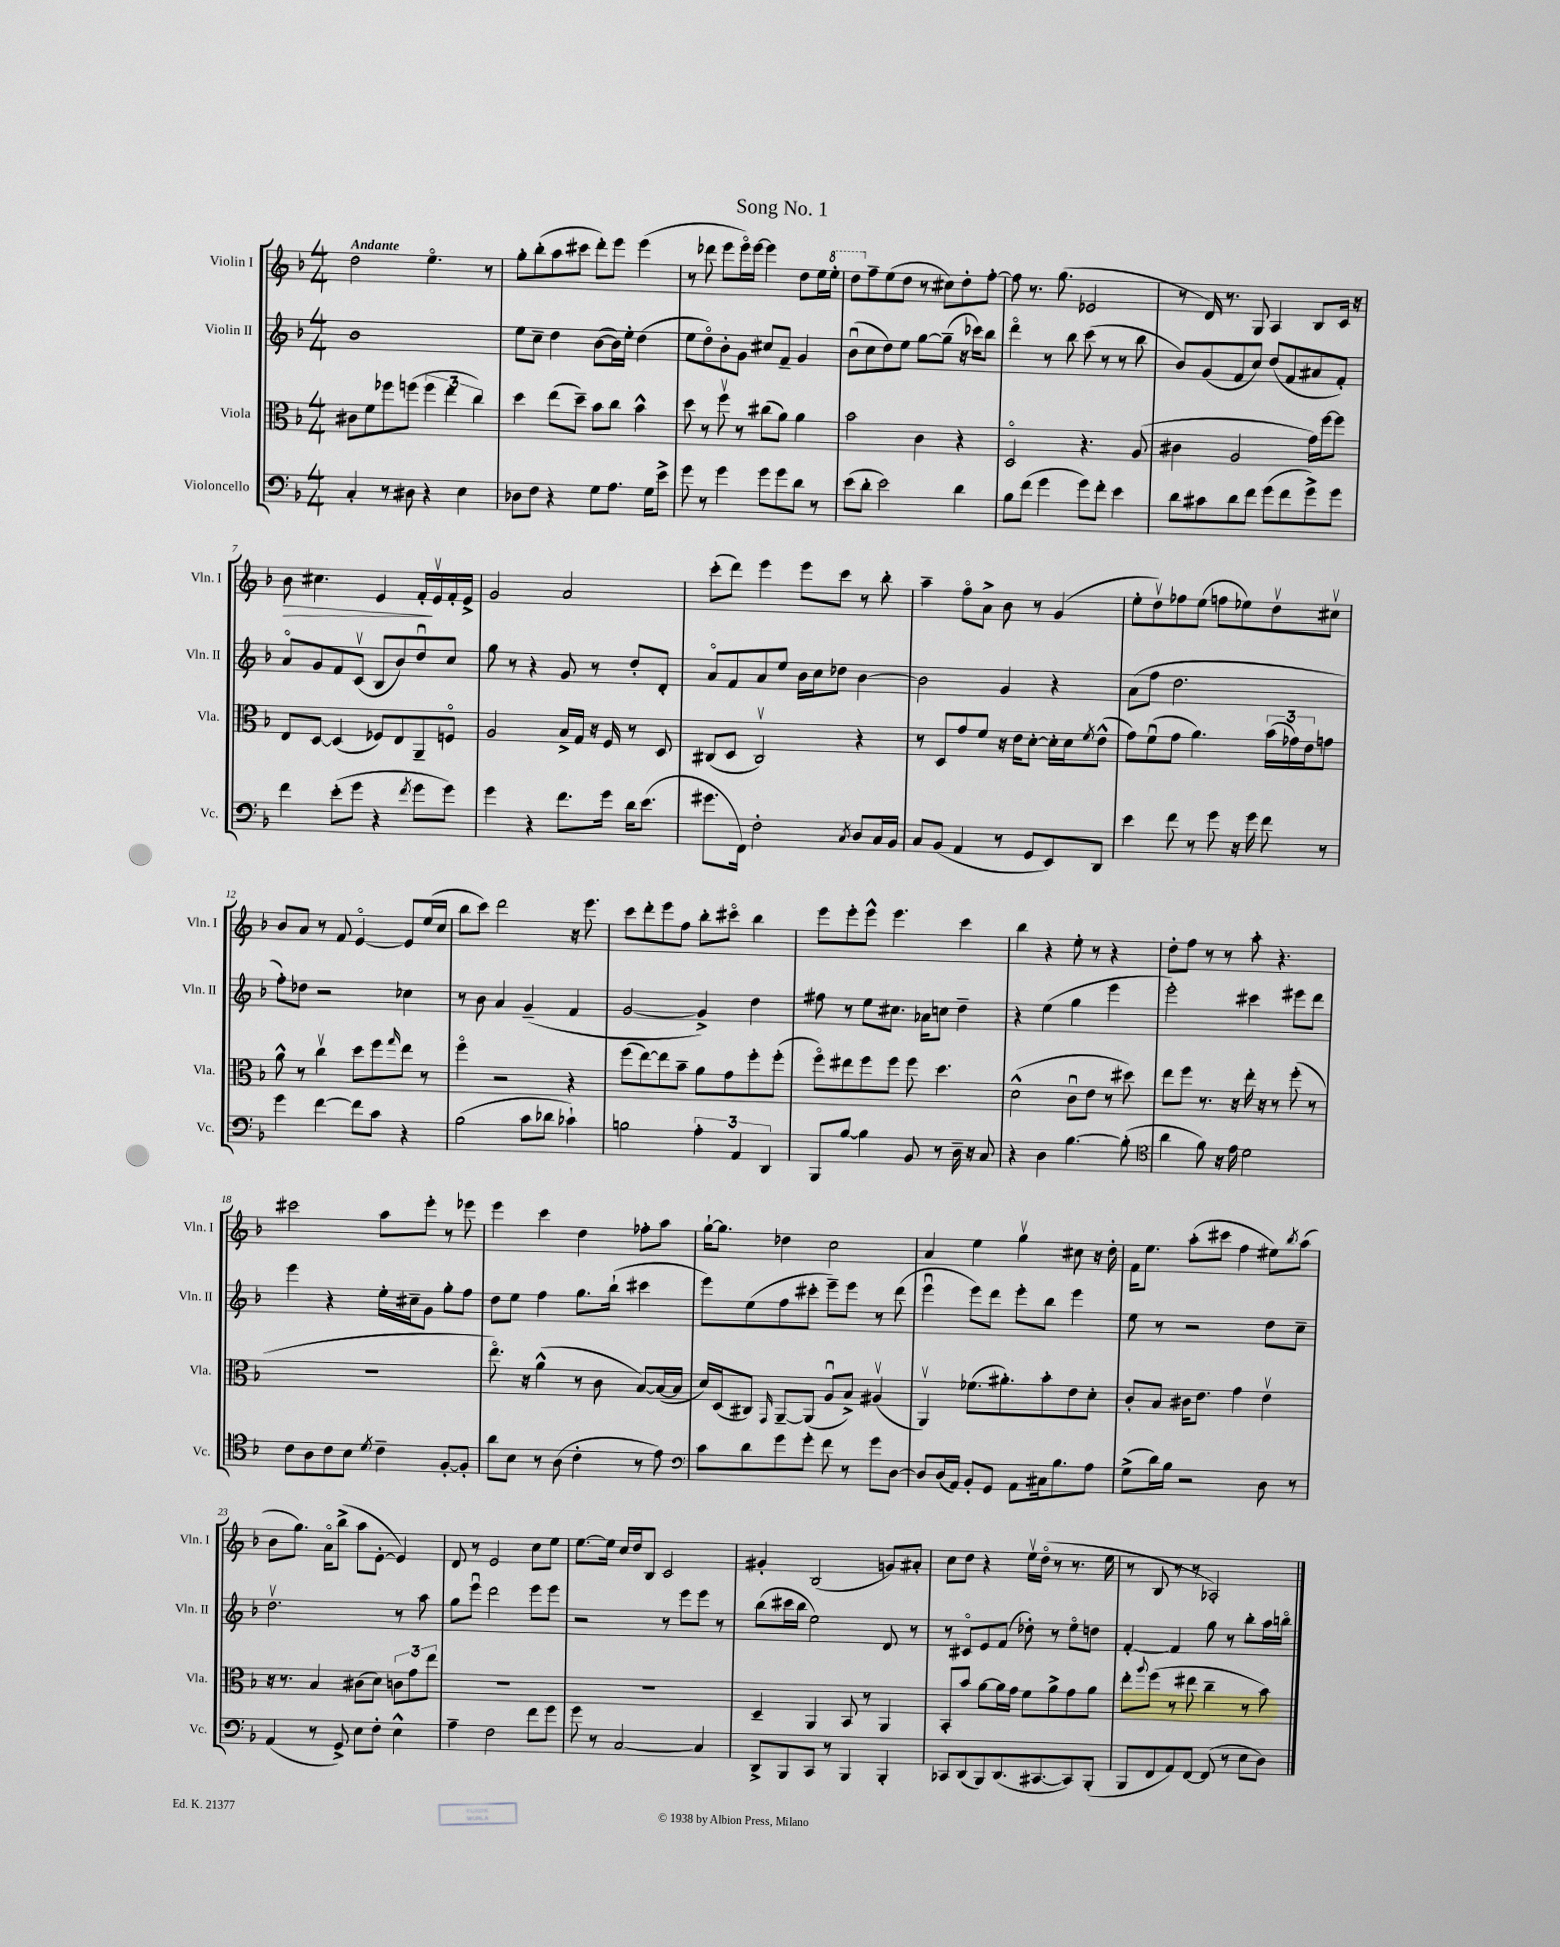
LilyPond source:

\header { title = "Song No. 1" }
<<
\new StaffGroup <<
\new Staff = "s0" \with { instrumentName = "Violin I" shortInstrumentName = "Vln. I" } {
    \clef treble \key f \major \numericTimeSignature \time 4/4 \tempo "Andante"
    d''2 e''4.\flageolet r8 |
    g''8-. bes''8-.( a''8 cis'''8 d'''8-.) e'''8 e'''4( |
    r8 des'''8 e'''8 e'''16\flageolet) e'''16~ e'''4 d''8 e''16 \ottava #1 e'''16-. |
    d'''8 \ottava #0 f''8-- e''8( d''8 r8 cis''8) d''8-. f''8~-. |
    f''8 r8. g''8.( ees'2 |
    r8 d'16) r8. g8 a4 bes8 c'16 r16 |
    bes'8\> cis''4. e'4 f'16-.\! e'16\upbow f'16-. e'16-> |
    g'2 a'2 |
    c'''8-.( d'''8) e'''4 e'''8 c'''8 r8 bes''8-. |
    a''4-- f''8\flageolet a'8-> bes'8 r8 g'4( |
    e''8-. d''8\upbow) fes''8 e''8( f''8 ees''8) d''8\upbow cis''8\upbow |
    bes'8 a'8 r8 f'8 e'4~\flageolet e'8 e''16( c''16 |
    bes''8 c'''8) d'''2 r16 e'''8. |
    c'''8 d'''8-. e'''8 f''8 bes''8-. cis'''8\flageolet bes''4 |
    e'''8 e'''8-. e'''8-^ e'''4. c'''4 |
    bes''4 r4 e''8-. r8 r4 |
    d''8-. f''8 r8 r8 a''8-. r4. |
    cis'''2 a''8 e'''8-. r8 ees'''8 |
    e'''4 c'''4 d''4 fes''8-. a''8 |
    g''16~-! g''8. des''4 c''2 |
    a'4 e''4 g''4\upbow cis''8 r16 d''16-. |
    f'16 e''8. a''8-.( cis'''8 f''4 eis''8) \acciaccatura { bes''8 } a''8( |
    bes'8 g''8.) a'16\flageolet bes''8->( a''8 e'8~-. e'4) |
    d'8 r8 e'2 c''8 e''8 |
    e''8.~ e''16 c''16 d''16 bes8 c'2 |
    gis'4-. bes2( g'8) ais'8-. |
    c''8 d''8 r4 e''16\upbow d''16\flageolet( r8 r8. e''16 |
    r8 bes8 r8 r8 aes2-.) \bar "|." |
}
\new Staff = "s1" \with { instrumentName = "Violin II" shortInstrumentName = "Vln. II" } {
    \clef treble \key f \major \numericTimeSignature \time 4/4
    bes'1 |
    e''8 c''8-- d''4 bes'8~( bes'16) e''16-. d''4( |
    e''8 d''8\flageolet) bes'8-. g'8 cis''8 f'8-- g'4 |
    bes'8\downbow( c''8 d''8) e''8 g''8~ g''8--( r16 ces'''16) bes''8 |
    d'''4\flageolet r8 bes''8 c'''8( r8 r8 bes''8 |
    bes'8) g'8( f'8 c''8) d''8( f'8 ais'8 f'8-.) |
    a'8\flageolet g'8 f'8 c'8\upbow( bes8 bes'8) d''8\downbow c''8 |
    g''8 r8 r4 g'8 r8 d''8-. d'8-. |
    a'8\flageolet f'8 a'8 e''8 bes'16 c''16 des''8 bes'4~ |
    bes'2 g'4 r4 |
    a'8( f''8 d''2. |
    f''8-.) des''8 r2 ces''4 |
    r8 bes'8 a'4 g'4--( f'4 |
    g'2~ g'4->) d''4 |
    fis''8 r8 e''8 cis''8. aes'16 c''8 d''4-- |
    r4 e''4( g''4 e'''4 |
    e'''2-.) cis'''4 eis'''8 d'''8 |
    e'''4 r4 e''16-. cis''16-- g'8 g''8-. f''8 |
    d''8 e''8 f''4 g''8. bes''16-!( cis'''4 |
    e'''8) e''8( f''8 cis'''8-. e'''8--) e'''8 r8 d'''8( |
    e'''4\downbow e'''8) d'''8 e'''8-. bes''8 e'''4 |
    e''8 r8 r2 d''8 c''8-- |
    d''2.\upbow r8 a''8 |
    g''8 e'''8\downbow d'''2 e'''8 e'''8 |
    r2 r8 e'''8 e'''8 r8 |
    bes''8( cis'''16 bes''16 e''2) d'8 r8 |
    r8 cis'8\flageolet e'8 f'8( des''8-.) r8 e''8\flageolet d''8 |
    f'4~-. f'4 g''8 r8 bes''8-. a''16 b''16\flageolet \bar "|." |
}
\new Staff = "s2" \with { instrumentName = "Viola" shortInstrumentName = "Vla." } {
    \clef alto \key f \major \numericTimeSignature \time 4/4
    cis'8 f'8 fes''8 f''8( \tuplet 3/2 { f''4 e''4 c''4) } |
    d''4 e''8( d''8--) bes'8 c''8 bes'4-^ |
    d''8 r8 f''8\upbow r8 cis''8( a'8) a'4 |
    bes'2 c'4 r4 |
    d2\flageolet r4. a8( |
    cis'4 a2 g'16) f''16~ f''8 |
    e8 d8~ d4( fes8) e8 a,8-- f8\flageolet |
    a2 bes16-> g16 r16 f16 r8 d8 |
    cis8( d8 cis2\upbow) r4 |
    r8 d8 g'8 f'8 r16 e'16 d'8~-. d'16-. d'16 \acciaccatura { f'8 } e'8-^( |
    g'8) f'8\downbow( g'8 a'4.) \tuplet 3/2 { bes'16( ges'16) e'16 } g'8 |
    a'8-^ r8 c''4\upbow d''8 f''8 \grace { g''16 } e''8 r8 |
    f''4\flageolet r2 r4 |
    f''8( e''8~) e''8 bes'8-- a'8 g'8 f''8-. f''8-.( |
    f''8\flageolet) eis''8 f''8 f''8 f''8 d''4. |
    d'2-^( c'8\downbow e'8 r8 dis''8) |
    e''8 f''8 r8. r16 e''16-. r16 r8 f''8-.( r8 |
    R1 |
    e''8.\flageolet) r16 a'4-^( r8 c'8 bes8~) bes16~( bes16 |
    d'16) d16( cis8) \grace { g,16 } a,8~-- a,8( a8\downbow bes8->) ais4\upbow( |
    a,4\upbow) fes'8.( ais'8.-.) bes'8-. e'8 d'8-. |
    c'8-. bes8 cis'16 e'8. g'4 e'4\upbow |
    r16 r8. bes4 cis'8( d'8) \tuplet 3/2 { c'8 g'8 e''8 } |
    R1 |
    R1 |
    d4-- a,4 bes,8 r8 a,4 |
    bes,8-. bes'8 a'8~ a'16 g'16 f'8 a'8-> g'8 a'8 |
    e''8-. \appoggiatura { a''8 } f''8( r8 eis''8 c''4-- r8 bes'8) \bar "|." |
}
\new Staff = "s3" \with { instrumentName = "Violoncello" shortInstrumentName = "Vc." } {
    \clef bass \key f \major \numericTimeSignature \time 4/4
    c4-. r8 dis8 r4 e4 |
    des8 f8 r4 g8 a8. g16 e'8-> |
    g'8 r8 g'4 g'8 g'8 d'8 r8 |
    e'8( d'8-. e'2) d'4 |
    bes8 f'8( g'4 g'8) f'8-. e'4 |
    d'8 cis'8 d'8 f'8 g'8( f'8 g'8->) g'8 |
    f'4 e'8-.( g'8 r4 \acciaccatura { f'8 } g'8 g'8) |
    g'4 r4 f'8. g'16 d'16 e'8.( |
    gis'8. f,16) f2-. \acciaccatura { c8 } d8 c16 bes,16 |
    c8 bes,8( a,4 r8 g,8 e,8) d,8 |
    e'4 f'8 r8 g'8 r16 g'16 f'8 r8 |
    g'4 f'4~ f'8 c'8 r4 |
    bes2( c'8 des'8 ces'4-!) |
    b2 \tuplet 3/2 { a4-. a,4 d,4 } |
    bes,,8 bes8~ bes4 bes,8 r8 d16-- r16 c8 |
    r4 d4 bes4.~ bes8-.( |
    \clef tenor a'4 f'8) r16 e'16 d'2 |
    c'8 a8 c'8 bes8 \acciaccatura { d'8 } c'4-- f8~-. f8-. |
    a'8 bes8 r8 a8( c'4-. r8 e'8) |
    \clef bass c'8 d'8 g'8 g'8-. f'8 r8 g'8 d8~ |
    d8 d16( a,16) bes,8-. g,8 a,8 cis16 bes8. a8 |
    g8->( d'16) bes16 r2 d8 r8 |
    a,4( r8 g,8->) e8 f8-. e4-^ |
    a4-- f2 f'8 g'8 |
    g'8 r8 c2~ c4 |
    d,8-> bes,,8 c,8 r8 bes,,4 bes,,4-. |
    ces,8 d,8( bes,,8) d,8.( cis,8.~ cis,8) bes,,8-.( |
    bes,,8 f,8 a,8) f,8~ f,8( r8 e8 d8) \bar "|." |
}
>>
>>
